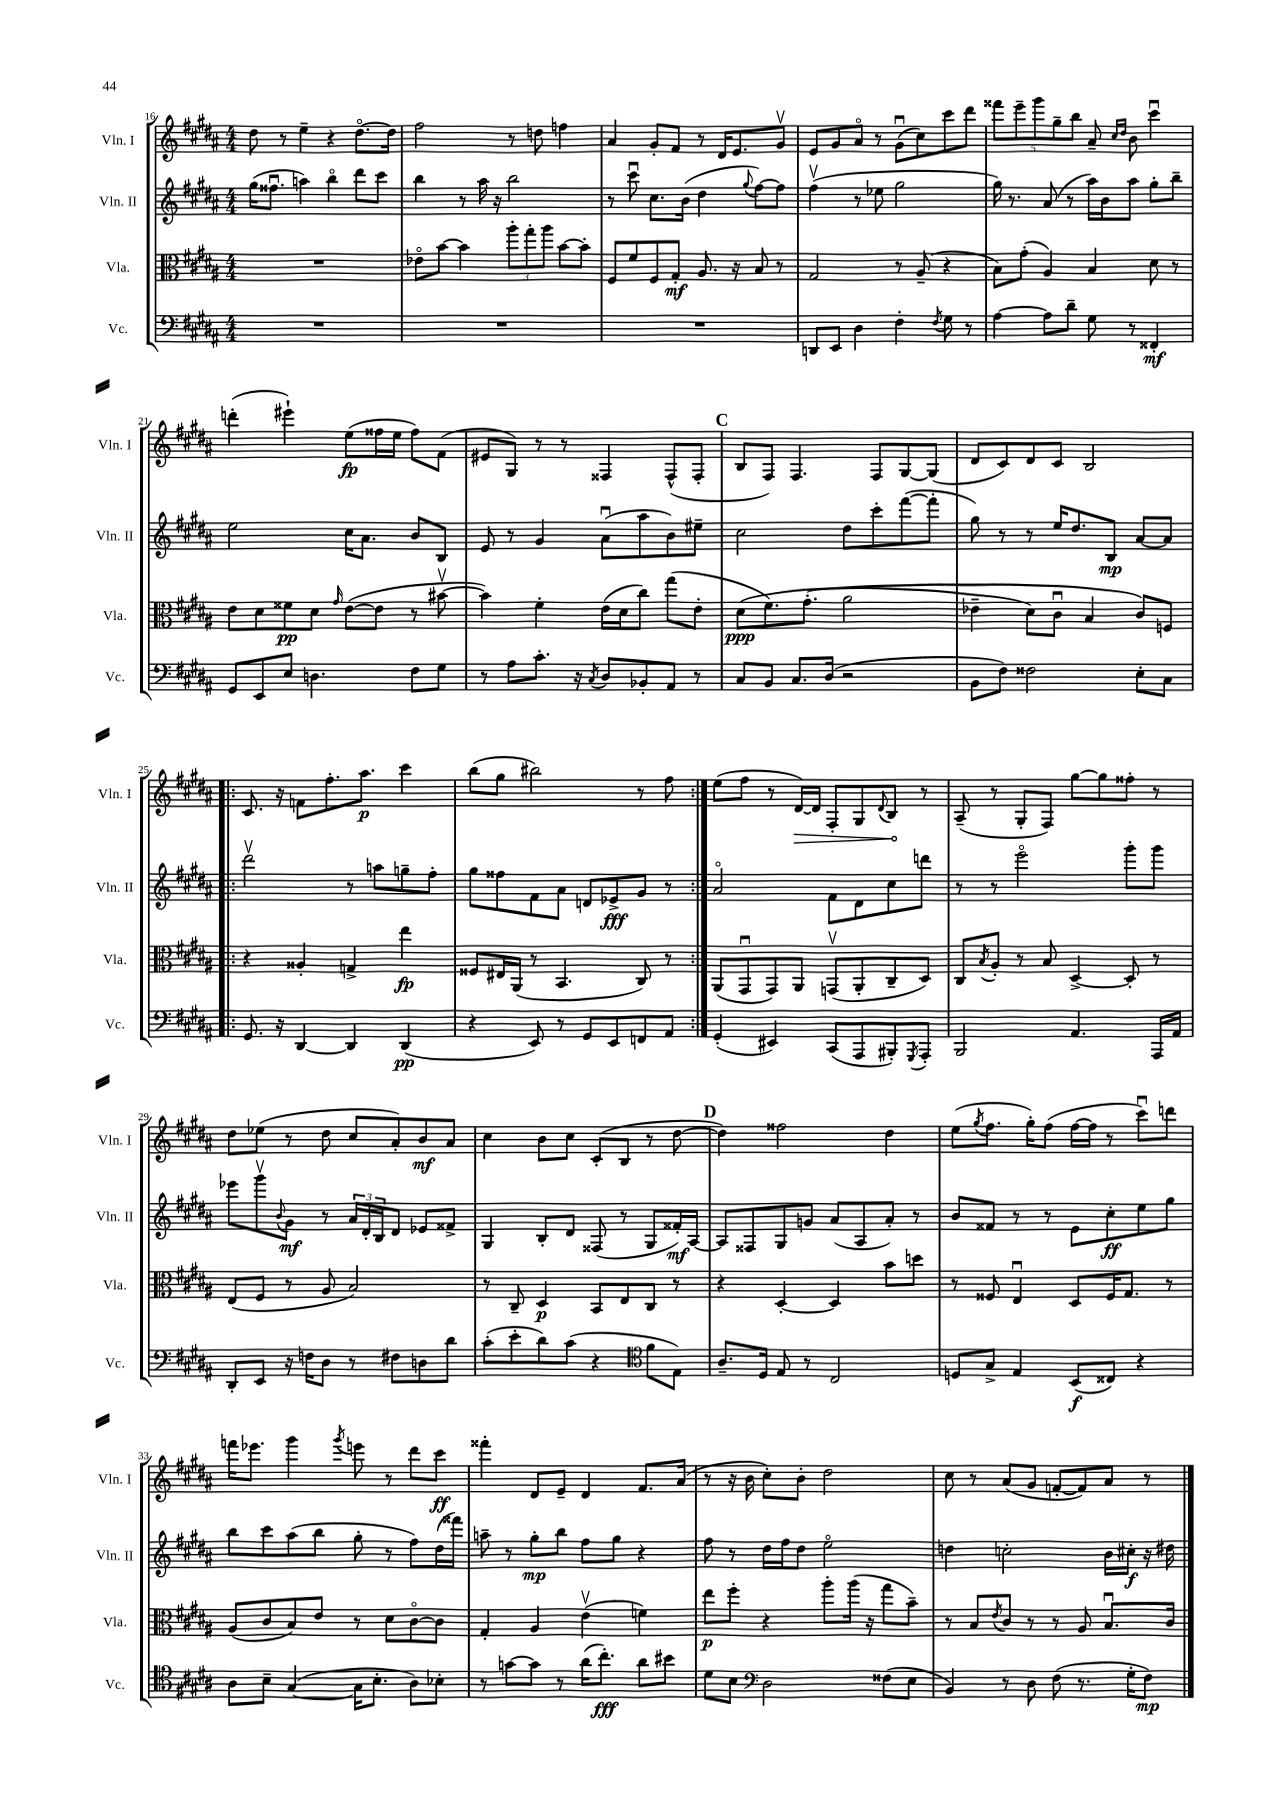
<<
\new StaffGroup <<
\new Staff = "s0" \with { instrumentName = "Vln. I" shortInstrumentName = "Vln. I" } {
    \clef treble \key b \major \numericTimeSignature \time 4/4
    dis''8 r8 e''4-- r4 dis''8.~\flageolet dis''16 |
    fis''2 r8 d''8 f''4 |
    ais'4 gis'8-. fis'8 r8 dis'16 e'8. gis'8\upbow |
    e'8 gis'8 ais'8\flageolet r8 gis'8\downbow( cis''8) cis'''8 dis'''8 |
    \tuplet 5/4 { fisis'''8 e'''8-- gis'''8 gis''8-- b''8 } ais'8-- \grace { cis''16 dis''16 } b'8 cis'''4\downbow |
    d'''4-.( eis'''4-!) e''8\fp( fisis''16 e''16 fisis''8) fis'8( |
    eis'8 gis8) r8 r8 fisis4 fisis8-^( fisis8-. |
    \mark \markup { \bold "C" } b8 fis8) fis4. fis8 gis8~ gis8( |
    dis'8 cis'8) dis'8 cis'8 b2 |
    \repeat volta 2 { cis'8. r16 f'8 fis''8.-. ais''8.\p cis'''4 |
    b''8( gis''8 bis''2) r8 fis''8 | }
    e''8( fis''8 r8 \once \override Hairpin.circled-tip = ##t dis'16~\>) dis'16 fis8-. gis8 \appoggiatura { dis'8 } b8\! r8 |
    ais8--( r8 gis8-. fis8) gis''8~ gis''8 fisis''8-. r8 |
    dis''8 ees''8( r8 dis''8 cis''8 ais'8-.) b'8\mf ais'8 |
    cis''4 b'8 cis''8 cis'8-.( b8 r8 dis''8~ |
    \mark \markup { \bold "D" } dis''4) fisis''2 dis''4 |
    e''8( \acciaccatura { gis''8 } fis''8. gis''16-.) fis''8( fis''16~ fis''16 r8 cis'''8\downbow) d'''8 |
    f'''16 ees'''8. gis'''4 \acciaccatura { gis'''8 } e'''8 r8 dis'''8 cis'''8\ff |
    fisis'''4-. dis'8 e'8-- dis'4 fis'8. ais'16( |
    r8 r16 b'16 cis''8-.) b'8-. dis''2 |
    cis''8 r8 ais'8( gis'8 f'8~-. f'8) ais'8 r8 \bar "|." |
}
\new Staff = "s1" \with { instrumentName = "Vln. II" shortInstrumentName = "Vln. II" } {
    \clef treble \key b \major \numericTimeSignature \time 4/4
    gis''16( fisis''8.\downbow a''4) b''4\flageolet dis'''8 cis'''8 |
    b''4 r8 ais''16 r16 b''2 |
    r8 cis'''8\downbow cis''8. b'16( dis''4 \appoggiatura { gis''8 } fis''8~) fis''8 |
    fis''4\upbow( r8 ees''8 gis''2 |
    gis''16) r8. ais'8( r8 ais''16) b'16 ais''8 gis''8-. b''8-- |
    e''2 cis''16 ais'8. b'8 b8 |
    e'8 r8 gis'4 ais'8\downbow( ais''8 b'8) eis''8-- |
    \mark \markup { \bold "C" } cis''2 dis''8 cis'''8-. fis'''8~( fis'''8-. |
    gis''8) r8 r8 e''16 dis''8. b8\mp ais'8~ ais'8 |
    \repeat volta 2 { dis'''2\upbow r8 a''8 g''8-- fis''8-. |
    gis''8 fisis''8 fis'8 ais'8 d'8 ees'8->\fff gis'8 r8 | }
    ais'2\flageolet fis'8 dis'8 cis''8 d'''8 |
    r8 r8 e'''2\flageolet gis'''8-. gis'''8 |
    ees'''8 gis'''8\upbow \appoggiatura { b'8 } gis'8\mf r8 \tuplet 3/2 { ais'16 dis'16-. b16 } dis'8 ees'8 fisis'8-> |
    gis4 b8-. dis'8 fisis8( r8 gis8 fisis'16-.\mf) ais16~ |
    \mark \markup { \bold "D" } ais8 fisis8 gis8 g'8 ais'8( ais8 ais'8-.) r8 |
    b'8 fisis'8 r8 r8 e'8 cis''8-.\ff e''8 gis''8 |
    b''8 cis'''8 ais''8( b''8 gis''8-. r8 fis''8) dis''16( fisis'''16) |
    a''8-- r8 gis''8-.\mp b''8 fis''8 gis''8 r4 |
    fis''8 r8 dis''16 fis''16 dis''8 e''2\flageolet |
    d''4 c''2-. b'16 cis''16-.\f r16 dis''16 \bar "|." |
}
\new Staff = "s2" \with { instrumentName = "Vla." shortInstrumentName = "Vla." } {
    \clef alto \key b \major \numericTimeSignature \time 4/4
    R1 |
    ees'8\flageolet b'8~ b'4 \tuplet 3/2 { ais''8-. gis''8-. ais''8 } b'8~ b'8-. |
    fis8 fis'8 fis8 gis8-.\mf ais8. r16 b8 r8 |
    gis2 r8 ais8--( r4 |
    b8) gis'8-.( ais4) b4 dis'8 r8 |
    e'8 dis'8 fisis'8\pp dis'8 \grace { gis'16 } e'8~( e'8 r8 bis'8~\upbow |
    bis'4) fis'4-. e'16( dis'16 cis''8) gis''8( e'8-. |
    \mark \markup { \bold "C" } dis'8\ppp\( fis'8.) gis'8.-.( ais'2 |
    ees'4-- dis'8) cis'8\downbow b4 cis'8\) f8 |
    \repeat volta 2 { r4 aisis4-. g4-> e''4\fp |
    fisis8 eis16 ais,16( r8 b,4. cis8) r8 | }
    ais,8( gis,8\downbow gis,8) ais,8 g,8\upbow( ais,8-. cis8-- dis8) |
    cis8 \acciaccatura { b8 } ais8-. r8 b8 dis4~-> dis8-. r8 |
    e8( fis8 r8 ais8 b2) |
    r8 cis8-- dis4\p b,8 e8 cis8 r8 |
    \mark \markup { \bold "D" } r4 dis4~-. dis4 b'8 d''8 |
    r8 fisis8 e4\downbow dis8 fisis16 gis8. r8 |
    ais8( cis'8 b8) e'8 r8 dis'8 cis'8~\flageolet cis'8 |
    gis4-. ais4 e'4\upbow( f'4) |
    e''8\p fis''8-. r4 ais''8-. ais''16( r16 gis''8 b'8--) |
    r8 b8 \acciaccatura { e'8 } cis'8 r8 r8 ais8 b8.\downbow cis'16 \bar "|." |
}
\new Staff = "s3" \with { instrumentName = "Vc." shortInstrumentName = "Vc." } {
    \clef bass \key b \major \numericTimeSignature \time 4/4
    R1 |
    R1 |
    R1 |
    d,8 e,8 dis4 fis4-. \acciaccatura { fis8 } gis8 r8 |
    ais4~ ais8 dis'8-- gis8 r8 fisis,4-.\mf |
    gis,8 e,8 e8 d4. fis8 gis8 |
    r8 ais8 cis'8.-. r16 \acciaccatura { cis8 } dis8 bes,8-. ais,8 r8 |
    \mark \markup { \bold "C" } cis8 b,8 cis8. dis16( r2 |
    b,8 fis8) fisis2 e8-. cis8 |
    \repeat volta 2 { gis,8. r16 dis,4~ dis,4 dis,4\pp( |
    r4 e,8) r8 gis,8 e,8 f,8 ais,8 | }
    gis,4-.( eis,4) cis,8( ais,,8 bis,,8-.) \acciaccatura { gis,,8 } ais,,8-. |
    b,,2 ais,4. ais,,16 ais,16 |
    dis,8-. e,8 r16 f16 dis8 r8 fis8 d8 dis'8 |
    cis'8-.( e'8-. dis'8) cis'8( r4 \clef tenor fis'8 e8) |
    \mark \markup { \bold "D" } ais8.-- dis16 e8 r8 cis2 |
    d8 gis8-> e4 b,8\f( cisis8) r4 |
    ais8 b8-- gis4~( gis16 b8.-. ais8) bes8-. |
    r8 g'8~ g'8 r8 ais'16( cis''8.-.\fff) ais'8 bis'8 |
    dis'8 b8 \clef bass dis2 fisis8( e8 |
    b,4) r8 dis8 fis8( r8. gis16-. fis8\mp) \bar "|." |
}
>>
>>
\layout { \context { \Score currentBarNumber = #16 } }
